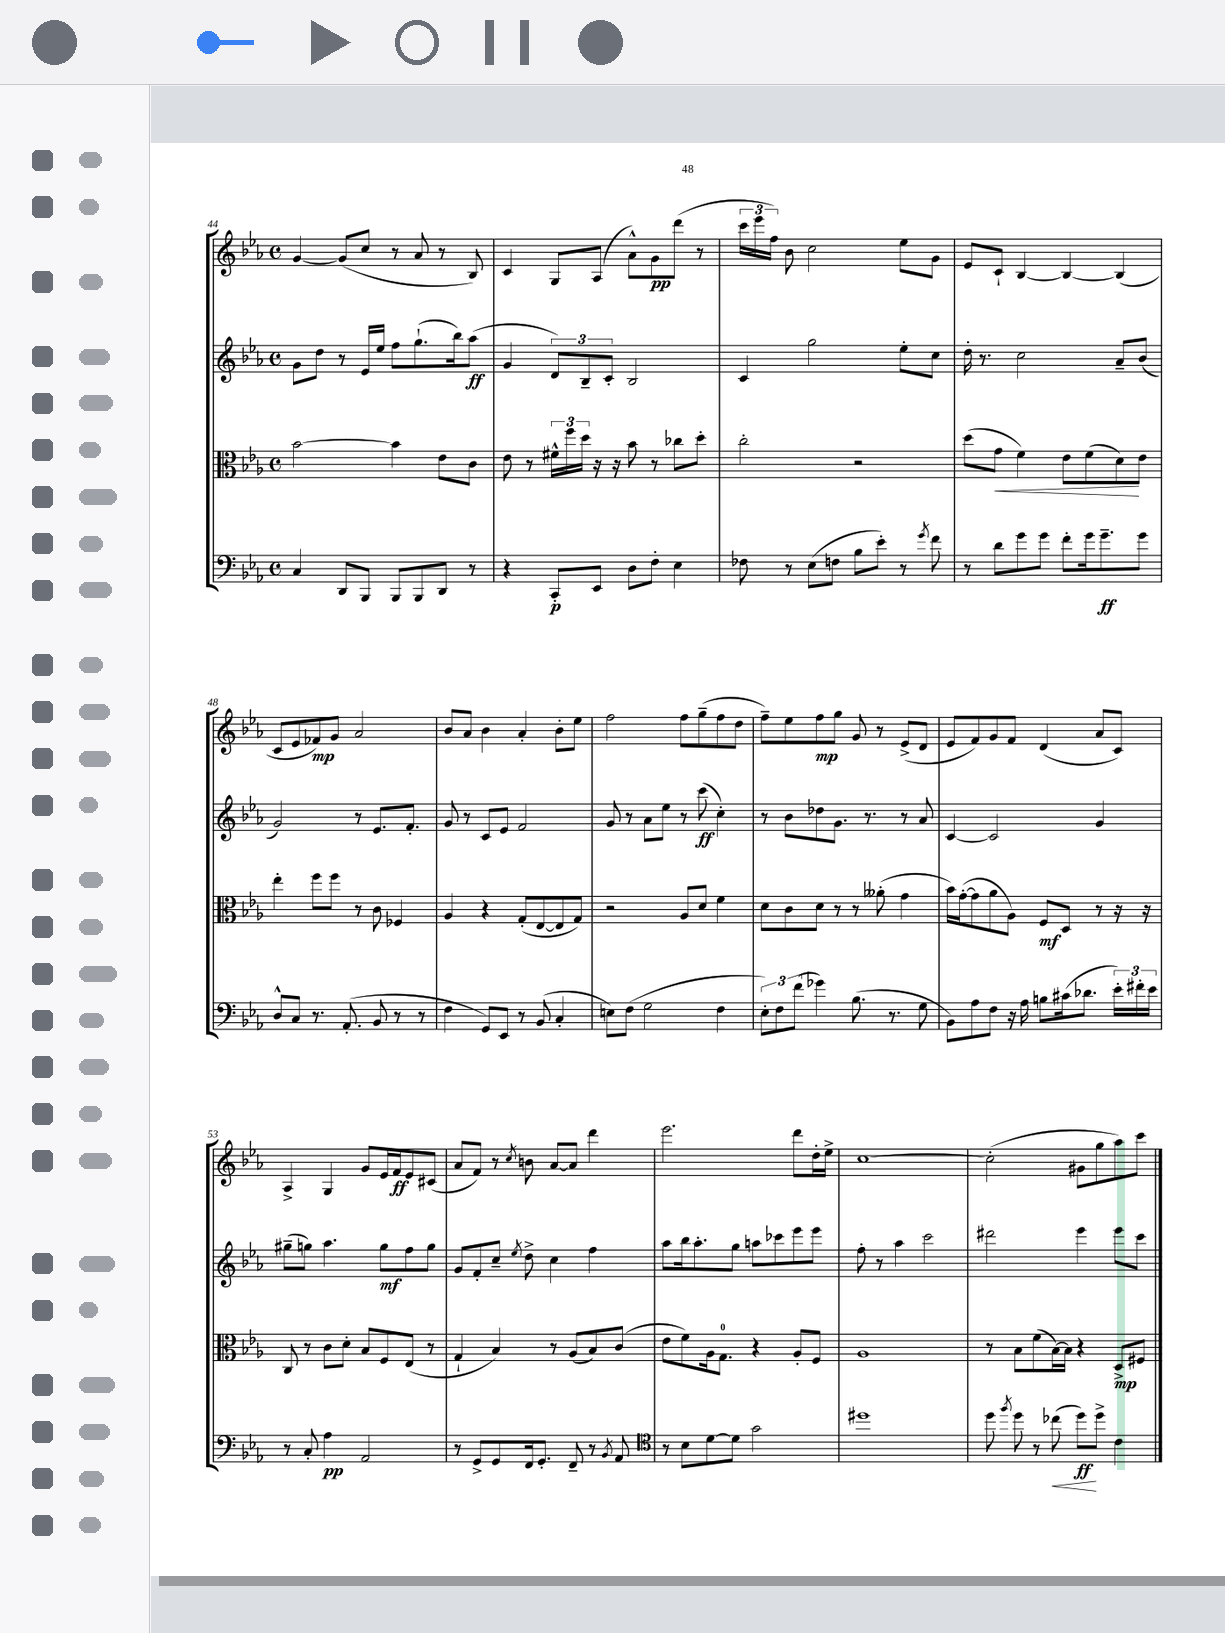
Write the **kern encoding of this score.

**kern	**dynam	**kern	**dynam	**kern	**dynam	**kern	**dynam
*part4	*part4	*part3	*part3	*part2	*part2	*part1	*part1
*staff4	*staff4	*staff3	*staff3	*staff2	*staff2	*staff1	*staff1
*clefF4	*	*clefC3	*	*clefG2	*	*clefG2	*
*k[b-e-a-]	*	*k[b-e-a-]	*	*k[b-e-a-]	*	*k[b-e-a-]	*
*M4/4	*	*M4/4	*	*M4/4	*	*M4/4	*
*met(c)	*	*met(c)	*	*met(c)	*	*met(c)	*
=44	=44	=44	=44	=44	=44	=44	=44
4C/	.	[2b-\	.	8g\L	.	[4g/	.
.	.	.	.	8dd\J	.	.	.
8DD/L	.	.	.	8r	.	(8g/L]	.
8BBB-/J	.	.	.	16e-/LL	.	8cc/J	.
.	.	.	.	16ee-/JJ	.	.	.
8BBB-/L	.	4b-\]	.	8ff\L	.	8r	.
8BBB-/	.	.	.	(8.gg`\	.	8a-/	.
8DD/J	.	8e-\L	.	.	.	8r	.
.	.	.	.	16bb-\k)	.	.	.
8r	.	8c\J	.	(8aa-\J	ff	8B-/)	.
=45	=45	=45	=45	=45	=45	=45	=45
4r	.	8e-\	.	4g/	.	4c/	.
.	.	8r	.	.	.	.	.
8CC'/L	p	24f#X^^\LL	.	12d/L)	.	8G/L	.
.	.	24ff\	.	.	.	.	.
.	.	24dd\JJ	.	12B-~/	.	.	.
8EE-/J	.	16r	.	.	.	(8A-/J	.
.	.	.	.	12c'/J	.	.	.
.	.	16r	.	.	.	.	.
8D\L	.	8b-\	.	2B-/	.	8a-^^\L)	.
8F'\J	.	8r	.	.	.	8g\	pp
4E-\	.	8cc-X\L	.	.	.	(8ddd\J	.
.	.	8dd'\J	.	.	.	8r	.
=46	=46	=46	=46	=46	=46	=46	=46
8F-X\	.	2cc'\	.	4c/	.	24ccc\LL	.
.	.	.	.	.	.	24eee-\	.
.	.	.	.	.	.	24ff\JJ)	.
8r	.	.	.	.	.	8b-\	.
(8E-\L	.	.	.	2gg\	.	2cc\	.
8Fn\J	.	.	.	.	.	.	.
8B-\L	.	2r	.	.	.	.	.
8e-'\J)	.	.	.	.	.	.	.
8r	.	.	.	8ee-'\L	.	8ee-\L	.
8qg/	.	.	.	.	.	.	.
8f\	.	.	.	8cc\J	.	8g\J	.
=47	=47	=47	=47	=47	=47	=47	=47
8r	.	(8dd\L	.	16dd'\	.	8e-/L	.
.	.	.	.	8.r	.	.	.
!	!	!	!LO:HP:b	!	!	!	!
8d\L	.	8g\J	<	.	.	8c`/J	.
8g\	.	4f\)	.	2cc\	.	[4B-/	.
8g\J	.	.	.	.	.	.	.
8f'\L	.	8e-\L	.	.	.	4B-/_	.
16g\k	.	(8f\	.	.	.	.	.
8.g~\	ff	.	.	.	.	.	.
.	.	8d\)	.	8a-~/L	.	(4B-/]	.
8g\J	.	8e-\J	[	(8b-/J	.	.	.
!!LO:LB:g=z
=48	=48	=48	=48	=48	=48	=48	=48
8D^^/L	.	4ee-'\	.	2g/)	.	8c/L	.
8C/J	.	.	.	.	.	8e-/	.
8.r	.	8ff\L	.	.	.	8f-X/)	mp
.	.	8ff\J	.	.	.	8g/J	.
(8.AA-'/	.	.	.	.	.	.	.
.	.	8r	.	8r	.	2a-/	.
8BB-/	.	8c\	.	8.e-/L	.	.	.
8r	.	4F-X/	.	.	.	.	.
.	.	.	.	8.f'/J	.	.	.
8r	.	.	.	.	.	.	.
=49	=49	=49	=49	=49	=49	=49	=49
4F\	.	4A-/	.	8g/	.	8b-/L	.
.	.	.	.	8r	.	8a-/J	.
8GG/L)	.	4r	.	8c/L	.	4b-\	.
8EE-/J	.	.	.	8e-/J	.	.	.
8r	.	(8G'/L	.	2f/	.	4a-'/	.
(8BB-/	.	[8E-/	.	.	.	.	.
4C'/	.	8E-/]	.	.	.	8b-'\L	.
.	.	8G/J)	.	.	.	8ee-\J	.
=50	=50	=50	=50	=50	=50	=50	=50
8En\L)	.	2r	.	8g/	.	2ff\	.
(8F\J	.	.	.	8r	.	.	.
2G\	.	.	.	8a-\L	.	.	.
.	.	.	.	8ee-\J	.	.	.
.	.	8A-/L	.	8r	.	8ff\L	.
.	.	8d/J	.	(8ccc\	ff	(8gg~\	.
4F\	.	4f\	.	4cc'\)	.	8ff\	.
.	.	.	.	.	.	8dd\J	.
=51	=51	=51	=51	=51	=51	=51	=51
12E-'\L)	.	8d\L	.	8r	.	8ff~\L)	.
12F\	.	.	.	.	.	.	.
.	.	8c\	.	8b-\L	.	8ee-\	.
(12f\J	.	.	.	.	.	.	.
4g-X\)	.	8d\J	.	8dd-X\	.	8ff\	mp
.	.	8r	.	8.g\J	.	8gg\J	.
(8.B-\	.	8r	.	.	.	8g/	.
.	.	.	.	8.r	.	.	.
.	.	(8a--X'\	.	.	.	8r	.
8.r	.	.	.	.	.	.	.
.	.	4g\	.	8r	.	(8e-^/L	.
8G\	.	.	.	8a-/	.	8d/J	.
=52	=52	=52	=52	=52	=52	=52	=52
8BB-\L)	.	16b-\LL)	.	[4c/	.	8e-/L	.
.	.	([16g'\J	.	.	.	.	.
8A-\	.	8g\]	.	.	.	8f/)	.
8F\J	.	8a-\	.	2c/]	.	8g/	.
16r	.	8A-\J)	.	.	.	8f/J	.
16A-\	.	.	.	.	.	.	.
8Bn\L	.	8F/L	mf	.	.	(4d/	.
(16c#X\k	.	8D/J	.	.	.	.	.
8.d-X\J	.	.	.	.	.	.	.
.	.	8r	.	4g/	.	8a-/L	.
24e-'\LL)	.	16r	.	.	.	8c/J)	.
24f#X'\	.	.	.	.	.	.	.
.	.	16r	.	.	.	.	.
24e-\JJ	.	.	.	.	.	.	.
!!LO:LB:g=z
=53	=53	=53	=53	=53	=53	=53	=53
8r	.	8C/	.	(8gg#X~\L	.	4A-^/	.
8C'/	.	8r	.	8ggn\J)	.	.	.
4A-\	pp	8c\L	.	4.aa-\	.	4G/	.
.	.	8d'\J	.	.	.	.	.
2AA-/	.	8B-/L	.	.	.	8g/L	.
.	.	8F/	.	8gg\L	mf	16e-/L	.
.	.	.	.	.	.	16f/J	ff
.	.	(8E-/J	.	8ff\	.	8e-/	.
.	.	8r	.	8gg\J	.	(8c#X/J	.
=54	=54	=54	=54	=54	=54	=54	=54
8r	.	4G`/	.	8g/L	.	8a-/L	.
8GG^/L	.	.	.	8f'/	.	8f/J)	.
8GG/	.	4B-/)	.	8cc~/J	.	8r	.
.	.	.	.	8qee-/	.	8qcc/	.
16FF/k	.	.	.	8dd^\	.	8bn\	.
8.GG'/J	.	.	.	.	.	.	.
.	.	8r	.	4cc\	.	[8a-/L	.
8FF~/	.	(8A-/L	.	.	.	8a-/J]	.
8r	.	8B-/)	.	4ff\	.	4ddd\	.
8qBB-/	.	.	.	.	.	.	.
8AA-/	.	(8c/J	.	.	.	.	.
=55	=55	=55	=55	=55	=55	=55	=55
*clefC4	*	*	*	*	*	*	*
8r	.	8e-\L	.	8aa-\L	.	2.eee-\	.
8B-\L	.	8f\)	.	16bb-\k	.	.	.
.	.	.	.	8.aa-'\	.	.	.
[8d\	.	16A-\k	.	.	.	.	.
.	.	8.G\J	.	.	.	.	.
8d\J]	.	.	.	8gg\J	.	.	.
2g\	.	4r	.	8aan\L	.	.	.
.	.	.	.	8ccc-X\	.	.	.
.	.	8A-'/L	.	8eee-\	.	8ddd\L	.
.	.	8F/J	.	8eee-\J	.	16dd'\L	.
.	.	.	.	.	.	16ee-^\JJ	.
=56	=56	=56	=56	=56	=56	=56	=56
1dd#X	.	1A-	.	8ff'\	.	[1cc	.
.	.	.	.	8r	.	.	.
.	.	.	.	4aa-\	.	.	.
.	.	.	.	2ccc\	.	.	.
=57	=57	=57	=57	=57	=57	=57	=57
8dd\	.	8r	.	2ddd#X\	.	(2cc'\]	.
8qff/	.	.	.	.	.	.	.
8dd\	.	8B-\L	.	.	.	.	.
8r	.	(8f\	.	.	.	.	.
!	!LO:HP:b	!	!	!	!	!	!
(8cc-X\	<	[16B-\L)	.	.	.	.	.
.	.	16B-\JJ]	.	.	.	.	.
8dd\L)	ff	4r	.	4eee-\	.	8g#X\L	.
8dd^\J	[	.	.	.	.	8gg\	.
4c\	.	8D^/L	mp	8eee-\L	.	8aa-\)	.
.	.	8F#X/J	.	8ccc\J	.	8ccc\J	.
==	==	==	==	==	==	==	==
*-	*-	*-	*-	*-	*-	*-	*-
